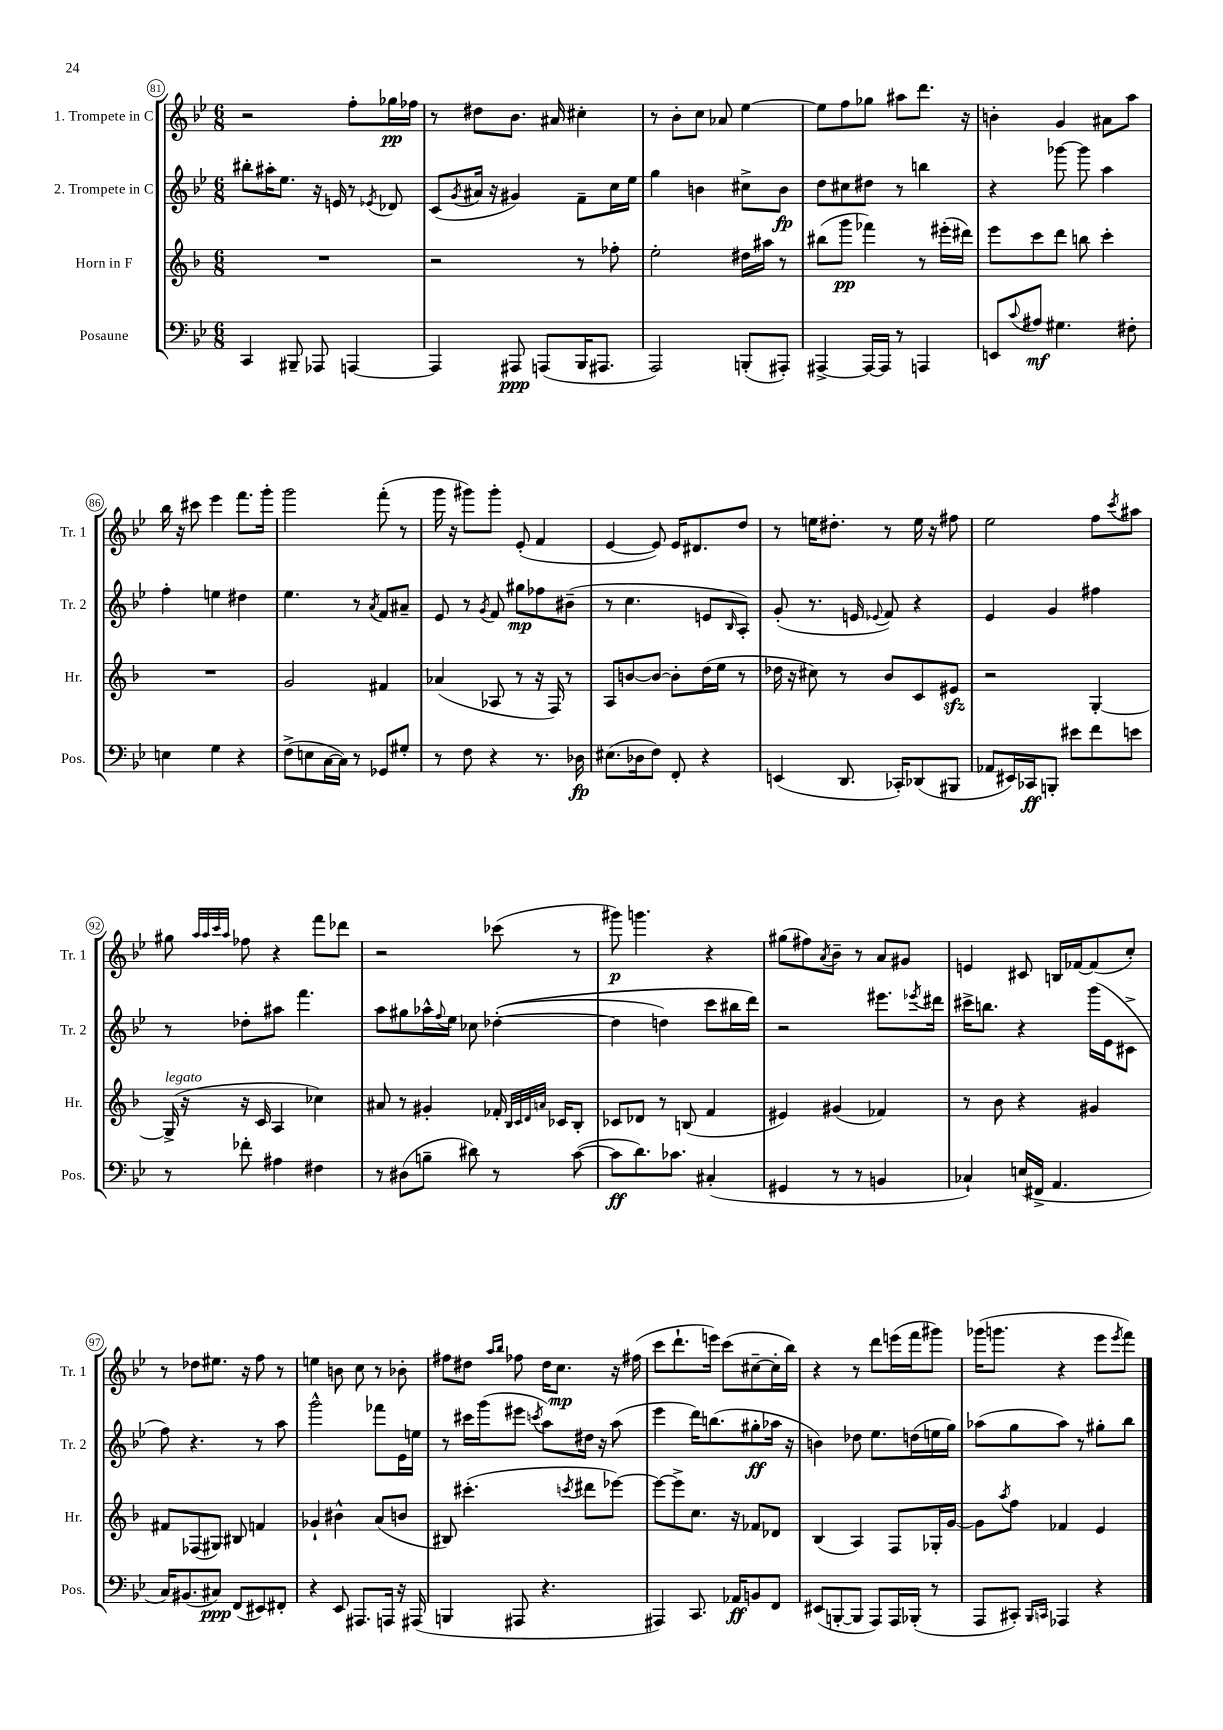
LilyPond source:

<<
\new StaffGroup <<
\new Staff = "s0" \with { instrumentName = "1. Trompete in C" shortInstrumentName = "Tr. 1" } {
    \clef treble \key bes \major \numericTimeSignature \time 6/8
    r2 f''8-. ges''16\pp fes''16 |
    r8 dis''8 bes'8. ais'16 cis''4-. |
    r8 bes'8-. c''8 aes'8 ees''4~ |
    ees''8 f''8 ges''8 ais''8 d'''8. r16 |
    b'4-. g'4 ais'8 a''8 |
    bes''16 r16 cis'''8 ees'''4 f'''8. g'''16-. |
    g'''2 f'''8-.( r8 |
    g'''16 r16 gis'''8) gis'''8-. ees'8-.( f'4 |
    ees'4~ ees'8) ees'16 dis'8. d''8 |
    r8 e''16 dis''8.-. r8 e''16 r16 fis''8 |
    ees''2 f''8 \acciaccatura { c'''8 } ais''8 |
    gis''8 \grace { a''32 a''32 c'''32 a''32 } fes''8 r4 f'''8 des'''8 |
    r2 ces'''8( r8 |
    gis'''8\p) g'''4. r4 |
    gis''8( fis''8) \acciaccatura { a'8 } bes'8-- r8 a'8 gis'8 |
    e'4 cis'8 b16 fes'16~ fes'8( c''8-.) |
    r8 des''8 eis''8. r16 f''8 r8 |
    e''4 b'8 c''8 r8 bes'8-. |
    fis''8 dis''8 \grace { a''16 bes''16 } fes''8 dis''16 c''8.\mp r16 fis''16( |
    c'''8 d'''8.-! e'''16) c'''8( cis''8~-- cis''16-. bes''16) |
    r4 r8 d'''8 e'''16( f'''16 gis'''8) |
    ges'''16( g'''8. r4 ees'''8 \acciaccatura { ees'''8 } f'''8) \bar "|." |
}
\new Staff = "s1" \with { instrumentName = "2. Trompete in C" shortInstrumentName = "Tr. 2" } {
    \clef treble \key bes \major \numericTimeSignature \time 6/8
    bis''8-. ais''16-. ees''8. r16 e'16 r8 \acciaccatura { ees'8 } des'8 |
    c'8( \acciaccatura { g'8 } ais'16 r16 gis'4) f'8-- c''16 ees''16 |
    g''4 b'4 cis''8-> b'8\fp |
    d''8 cis''8 dis''8 r8 b''4 |
    r4 ges'''8~ ges'''8 a''4 |
    f''4-. e''4 dis''4 |
    ees''4. r8 \acciaccatura { a'8 } f'8 ais'8-- |
    ees'8 r8 \acciaccatura { g'8 } f'8 gis''8\mp fes''8 bis'8--( |
    r8 c''4. e'8 \grace { bes16 } a8-.) |
    g'8-.( r8. e'16 \appoggiatura { ees'8 } f'8) r4 |
    ees'4 g'4 fis''4 |
    r8 des''8-. ais''8 f'''4. |
    a''8 gis''8 aes''16-^ \appoggiatura { f''8 } ees''16 ces''8 des''4~-.(\( |
    des''4 d''4) c'''8 bis''16 d'''16\) |
    r2 eis'''8. \acciaccatura { ees'''8 } dis'''16 |
    cis'''16-> b''8. r4 g'''16( ees'16 cis'8-> |
    f''8) r4. r8 a''8 |
    g'''2-^ fes'''8 ees'16 e''16 |
    r8 cis'''16 g'''16( eis'''8 \acciaccatura { c'''8 } a''8) dis''16 r16 a''8( |
    ees'''4 d'''16) b''8.( gis''8-.\ff aes''16 r16 |
    b'4) des''8 ees''8. d''16( e''16 g''16) |
    aes''8( g''8 aes''8) r8 gis''8-. bes''8 \bar "|." |
}
\new Staff = "s2" \with { instrumentName = "Horn in F" shortInstrumentName = "Hr." } {
    \clef treble \key f \major \numericTimeSignature \time 6/8
    R2. |
    r2 r8 fes''8-. |
    e''2-. dis''16 ais''16 r8 |
    bis''8( g'''8\pp fes'''4) r8 eis'''16-.( dis'''16) |
    e'''8 c'''8 d'''8 b''8 c'''4-. |
    R2. |
    g'2 fis'4 |
    aes'4( aes8 r8 r16 f16) r8 |
    a8 b'8~ b'8~ b'8-. d''16( e''16 r8 |
    des''16 r16 cis''8) r8 bes'8 c'8 eis'8\sfz |
    r2 g4~-. |
    g16->^\markup { \italic "legato" }( r16 r16 c'16 a4 ces''4) |
    ais'8 r8 gis'4-. fes'16-. \grace { bes32 c'32 d'32 a'32 } ces'16 bes8-. |
    ces'8 des'8 r8 b8( f'4 |
    eis'4) gis'4( fes'4) |
    r8 bes'8 r4 gis'4 |
    fis'8 fes8( gis8) bis8 f'4 |
    ges'4-! bis'4-^ a'8( b'8 |
    bis8) cis'''4.-.( \acciaccatura { c'''8 } dis'''8 ees'''8~) |
    ees'''8~ ees'''8-> c''8. r16 fes'8 des'8 |
    bes4( a4) f8 ges16-. g'16~ |
    g'8 \acciaccatura { a''8 } f''8 fes'4 e'4 \bar "|." |
}
\new Staff = "s3" \with { instrumentName = "Posaune" shortInstrumentName = "Pos." } {
    \clef bass \key bes \major \numericTimeSignature \time 6/8
    c,4 bis,,8-- aes,,8 a,,4~ |
    a,,4 ais,,8\ppp a,,8( bes,,16 ais,,8. |
    a,,2) b,,8-.( ais,,8-.) |
    ais,,4~-> ais,,16~ ais,,16 r8 a,,4 |
    e,8 \appoggiatura { c'8 } ais8\mf gis4. fis8-. |
    e4 g4 r4 |
    f8->( e8 c16~ c16) r8 ges,8 gis8-. |
    r8 f8 r4 r8. des16\fp |
    eis8.( des16 f8) f,8-. r4 |
    e,4( d,8. ces,16-.) des,8( bis,,8 |
    aes,8 eis,16) ces,16\ff b,,8-. eis'8 f'8 e'8 |
    r8 fes'8-. ais4 fis4 |
    r8 dis8( b8-- dis'8) r8 c'8~( |
    c'8\ff d'8.) ces'8. cis4-.( |
    gis,4 r8 r8 b,4 |
    ces4-!) e16( fis,16-> a,4. |
    c16) bis,8.( cis8\ppp) f,8( eis,8) fis,8-. |
    r4 ees,8 ais,,8. a,,16 r16 ais,,16( |
    b,,4 ais,,8 r4. |
    ais,,4) c,8. aes,16\ff b,8 f,8 |
    eis,8( b,,8~-. b,,8 a,,8) a,,16 bes,,16-.( r8 |
    a,,8 cis,8-.) \grace { bes,,16 c,16 } aes,,4 r4 \bar "|." |
}
>>
>>
\layout { \context { \Score currentBarNumber = #81 \override BarNumber.stencil = #(make-stencil-circler 0.1 0.3 ly:text-interface::print) } }
